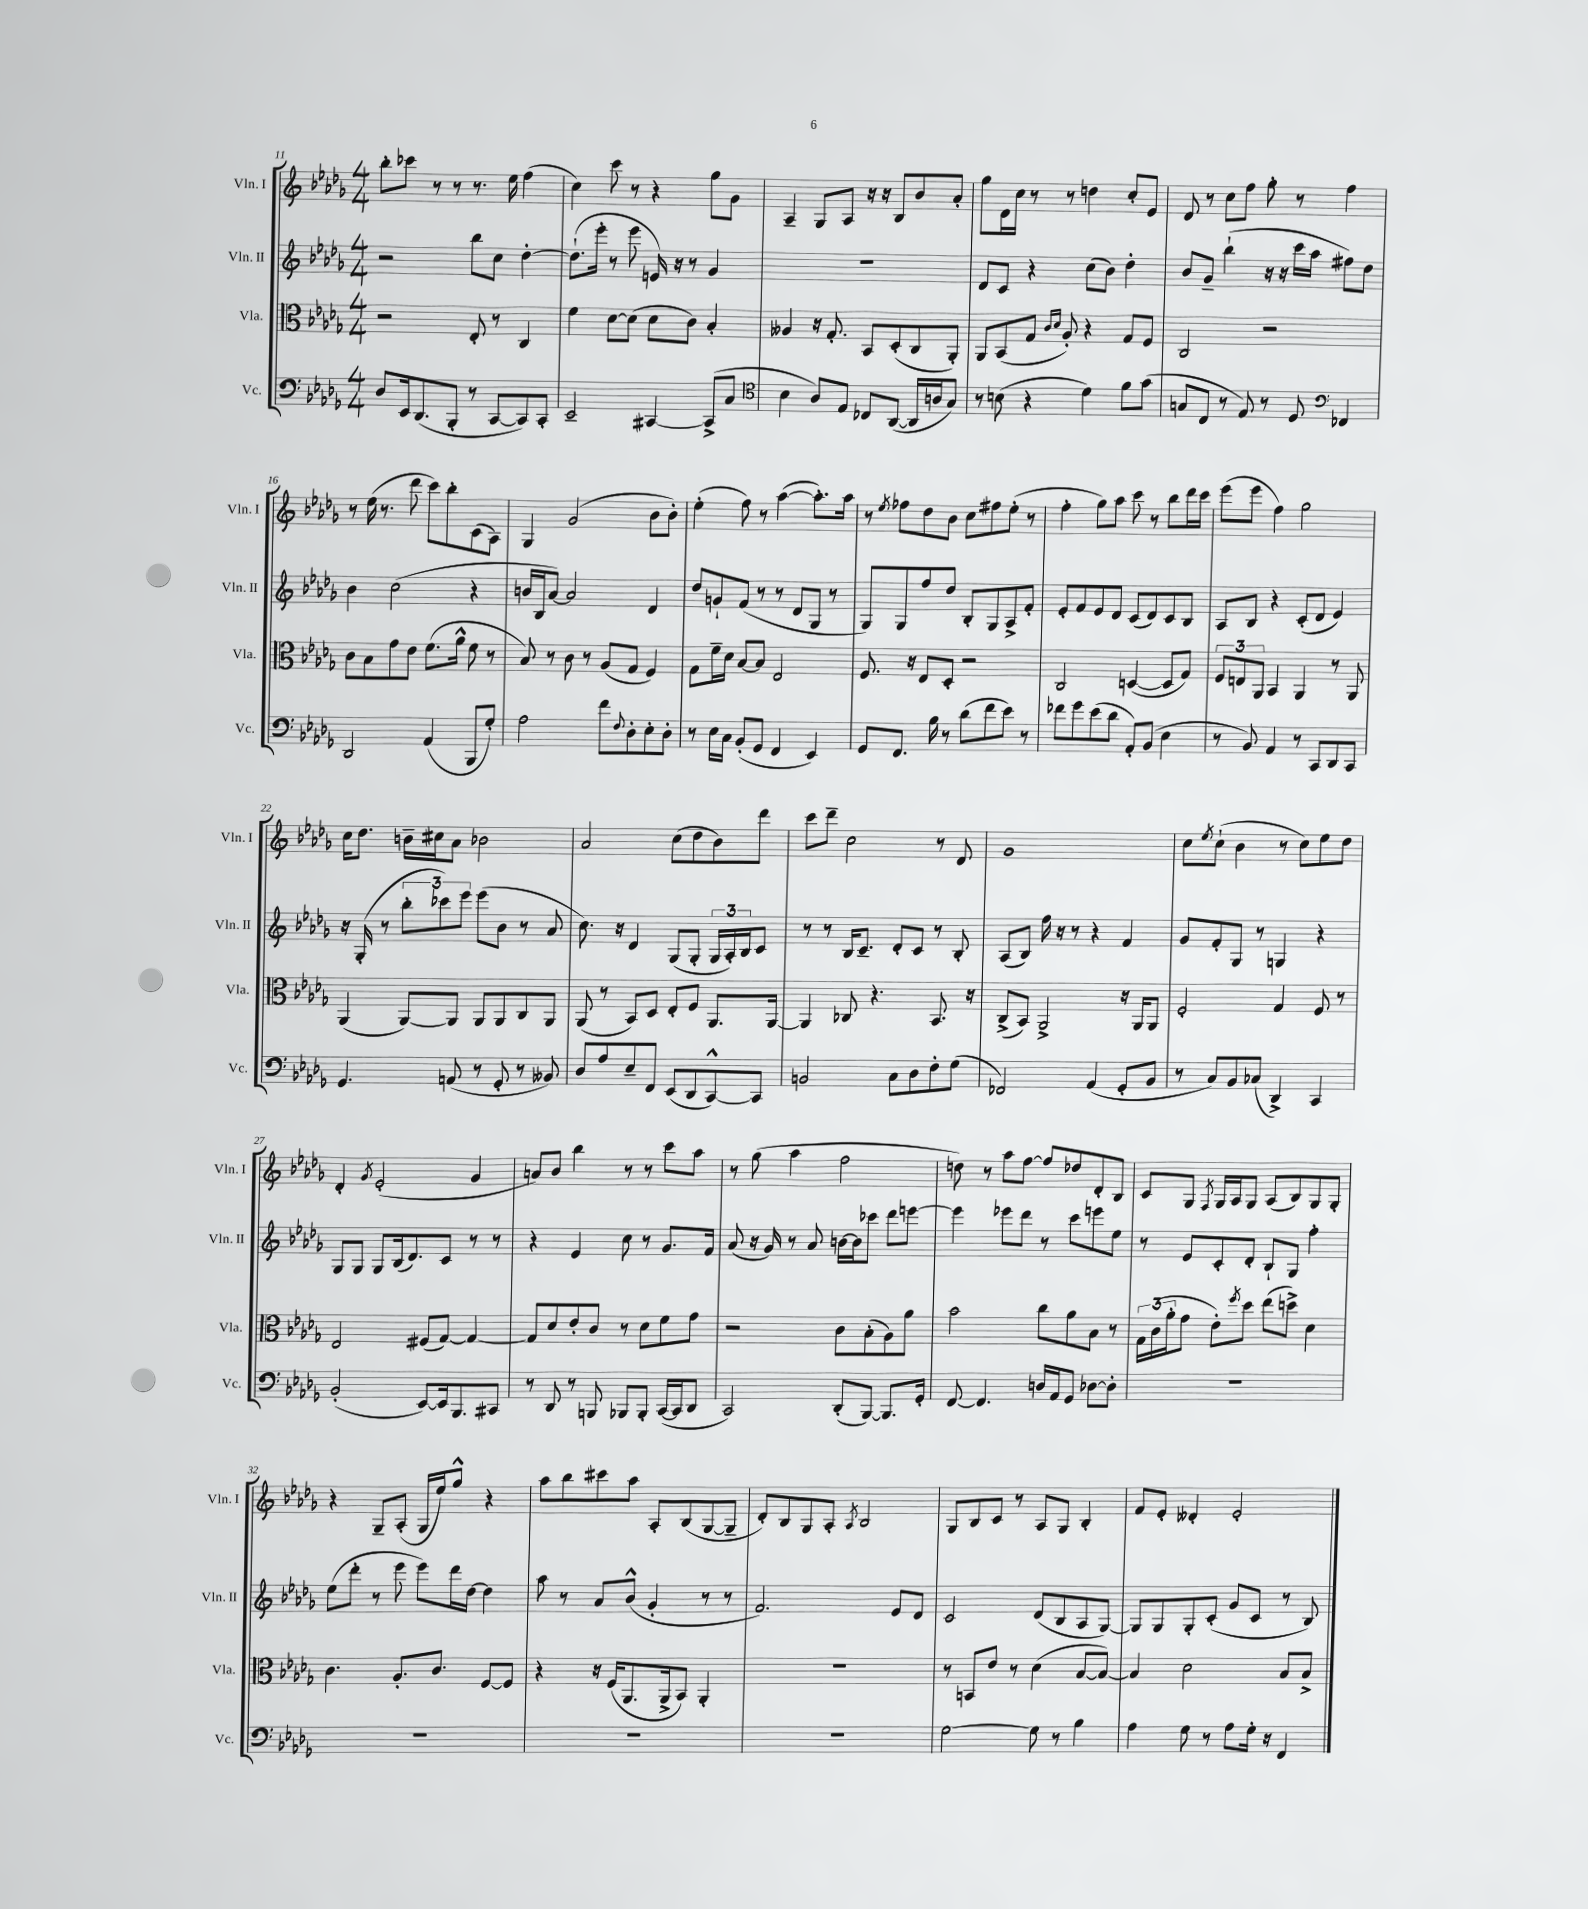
<<
\new StaffGroup <<
\new Staff = "s0" \with { instrumentName = "Vln. I" shortInstrumentName = "Vln. I" } {
    \clef treble \key des \major \numericTimeSignature \time 4/4
    bes''8-. ces'''8 r8 r8 r8. ees''16 f''4( |
    c''4) c'''8 r8 r4 ges''8 ges'8 |
    aes4-- ges8 aes8 r16 r16 bes8 bes'8 aes'8-. |
    ges''8 des'16 c''16 r8 r8 d''4 c''8-. ees'8 |
    des'8 r8 c''8 f''8 ges''8-. r8 f''4 |
    r8 ees''16( r8. des'''8 c'''8) bes''8-. c'8( aes8) |
    ges4 ges'2( bes'8 bes'8-.) |
    ees''4-.( f''8) r8 aes''4~( aes''8.-.) aes''16 |
    r8 \acciaccatura { ees''8 } fes''8 des''8 bes'8 c''8 fis''8 ees''8-.( r8 |
    f''4-. ges''8) aes''8 c'''8 r8 bes''8 des'''16 c'''16 |
    ees'''8( ees'''8 f''4) ges''2 |
    c''16 des''8. b'16-- cis''16 aes'8 bes'2 |
    aes'2 c''8( des''8 bes'8) des'''8 |
    c'''8 des'''8-- c''2 r8 des'8 |
    ges'1 |
    c''8 \acciaccatura { ees''8 } c''8-!( bes'4 r8 c''8) ees''8 des''8 |
    des'4-. \acciaccatura { ges'8 } ees'2-.( ges'4 |
    a'8) bes'8 bes''4 r8 r8 c'''8 aes''8 |
    r8 ges''8( aes''4 f''2 |
    d''8) r8 aes''8 f''8~ f''8 des''8 des'8-. bes8 |
    c'8 ges8 \acciaccatura { f8 } ges16 aes16 ges8 aes8( bes8) ges8 ges8-. |
    r4 ges8-- aes8-.( ges16 ees''16) ges''8-^ r4 |
    aes''8 bes''8 cis'''8 aes''8 aes8-. bes8( ges8~ ges8-- |
    des'8-.) bes8 ges8 aes8-. \acciaccatura { aes8 } bes2 |
    ges8 bes8 c'8 r8 aes8 ges8 bes4-. |
    f'8 ees'8-. deses'4-. ees'2-. \bar "|." |
}
\new Staff = "s1" \with { instrumentName = "Vln. II" shortInstrumentName = "Vln. II" } {
    \clef treble \key des \major \numericTimeSignature \time 4/4
    r2 bes''8 c''8 des''4~-. |
    des''8.-!( ees'''16-. r8 ees'''8 e'16) r16 r8 ges'4 |
    R1 |
    des'8 c'8 r4 c''8( bes'8) des''4-. |
    bes'8 ges'8-- bes''4-!( r16 r16 c'''16 aes''16 fis''8) des''8 |
    bes'4 c''2( r4 |
    b'16 bes16 aes'8~) aes'2 des'4 |
    des''8 g'8-! f'8( r8 r8 des'8 ges8 r8 |
    ges8) ges8 f''8 des''8 bes8-. ges8 aes8-> f'8-. |
    ees'8-. f'8 ees'8 des'8 c'8( des'8) c'8 bes8 |
    aes8 bes8 r4 c'8-.( des'8 ees'4) |
    r16 ges16-.( r8 \tuplet 3/2 { bes''8-. ces'''8) ees'''8 } ees'''8( bes'8 r8 aes'8 |
    c''8.) r16 des'4 ges8( ges8-. \tuplet 3/2 { ges16 aes16-.) bes16 } c'8 |
    r8 r8 bes16 c'8.-- des'8-. c'8 r8 bes8-. |
    aes8( bes8) f''16 r16 r8 r4 f'4 |
    ges'8 f'8-. ges8 r8 g4 r4 |
    ges8 ges8 ges8 bes16( des'8.) c'8 r8 r8 |
    r4 ees'4 c''8 r8 ges'8. f'16 |
    aes'8( r16 ges'16) r8 aes'8 b'16~ b'16 ces'''8 des'''8 e'''8~ |
    e'''4 ees'''8 des'''8 r8 c'''8 e'''8 ees''8 |
    r8 ees'8 c'8-. des'8-. bes8-! ges8 f''4-. |
    ees''8( des'''8-. r8 ees'''8 ees'''8) des'''16 des''16~ des''4 |
    aes''8 r8 aes'8 bes'8-^( ges'4-. r8 r8 |
    f'2.) ees'8 des'8 |
    c'2 des'8( bes8 aes8 ges8~) |
    ges8 ges8 ges8-. c'8-.( ges'8 c'8 r8 bes8) \bar "|." |
}
\new Staff = "s2" \with { instrumentName = "Vla." shortInstrumentName = "Vla." } {
    \clef alto \key des \major \numericTimeSignature \time 4/4
    r2 ees8-. r8 c4 |
    f'4 des'8~ des'8( des'8 c'8) bes4-. |
    aeses4 r16 ges8.-. bes,8 des8-.( c8 aes,8-.) |
    aes,8 bes,8( ges8 \grace { c'16 des'16 } aes8-.) r4 ges8 f8 |
    c2 r2 |
    c'8 bes8 ges'8 ees'8 f'8.( aes'16-^ f'8 r8 |
    bes8) r8 c'8 r8 aes8( ges8 f4) |
    ges8 f'16-- des'16 bes8~ bes8 ees2 |
    f8. r16 ees8 des8-. r2 |
    c2 d4~( d8 ges8) |
    \tuplet 3/2 { f8 e8 aes,8 } bes,4 aes,4 r8 aes,8 |
    aes,4( aes,8~) aes,8 aes,8 aes,8 c8 aes,8 |
    aes,8( r8 bes,8) des8 ees8-. f8 aes,8. aes,16~ |
    aes,4 ces8 r4. bes,8. r16 |
    c8->( bes,8) aes,2-> r16 aes,16 aes,8 |
    f2-. ges4 f8 r8 |
    ees2 fis8( ges8~) ges4~ |
    ges8 des'8 ees'8-. c'8 r8 des'8 f'8 ges'8 |
    r2 c'8 bes8-.( aes8) aes'8 |
    bes'2 c''8 aes'8 bes8 r8 |
    \tuplet 3/2 { ges16 c'16( aes'16-. } ges'8 ees'8-.) \acciaccatura { f''8 } des''8 ees''8( d''8->) des'4 |
    c'4. aes8.-. c'8. f8~ f8 |
    r4 r16 f16( aes,8. aes,16-> bes,8) aes,4-. |
    r1 |
    r8 b,8 ees'8 r8 des'4( bes8~ bes8~) |
    bes4 des'2 bes8 bes8-> \bar "|." |
}
\new Staff = "s3" \with { instrumentName = "Vc." shortInstrumentName = "Vc." } {
    \clef bass \key des \major \numericTimeSignature \time 4/4
    des8 ees,16 des,8.( bes,,8-. r8 c,8~ c,8) c,8-. |
    ees,2-- cis,4~ cis,8->( c8 |
    \clef tenor bes4 aes8) ees8 ces8 aes,8~( aes,16 a16 ges8) |
    r8 b8( r4 des'4) f'8 ges'8( |
    g8 c8 r8 ees8) r8 des8 \clef bass fes,4 |
    des,2 aes,4( bes,,8 ges8-.) |
    aes2 f'8 \appoggiatura { f8 } des8-. ees8-. des8-. |
    r8 ees16 c16 bes,8-.( ges,8 f,4 ees,4) |
    ges,8 f,8. bes16 r8 des'8( f'8 ees'8) r8 |
    fes'8 ges'8 ees'8( des'8 aes,8-.) bes,8( ees4 |
    r8 bes,8) aes,4 r8 c,8 des,8 c,8 |
    ges,4. a,8( r8 ges,8-. r8 beses,8) |
    des8 aes8 ees8-- f,8 ees,8( des,8 c,8~-^) c,8 |
    b,2 c8 des8 f8-. ges8( |
    fes,2) aes,4( ges,8-. bes,8 |
    r8 c8) bes,8 ces8( des,4->) c,4 |
    bes,2-.( ees,8~) ees,16 bes,,8. cis,8 |
    r8 des,8 r8 b,,8 bes,,8 bes,,8-. c,16~( c,16 des,8 |
    c,2) des,8-.( bes,,8~) bes,,8. ges,16-. |
    f,8~ f,4. d16 aes,16 ges,8 des8~ des8-. |
    R1 |
    R1 |
    R1 |
    R1 |
    ges2~ ges8 r8 bes4 |
    aes4 ges8 r8 aes8 ges16-. r16 f,4 \bar "|." |
}
>>
>>
\layout { \context { \Score currentBarNumber = #11 } }
